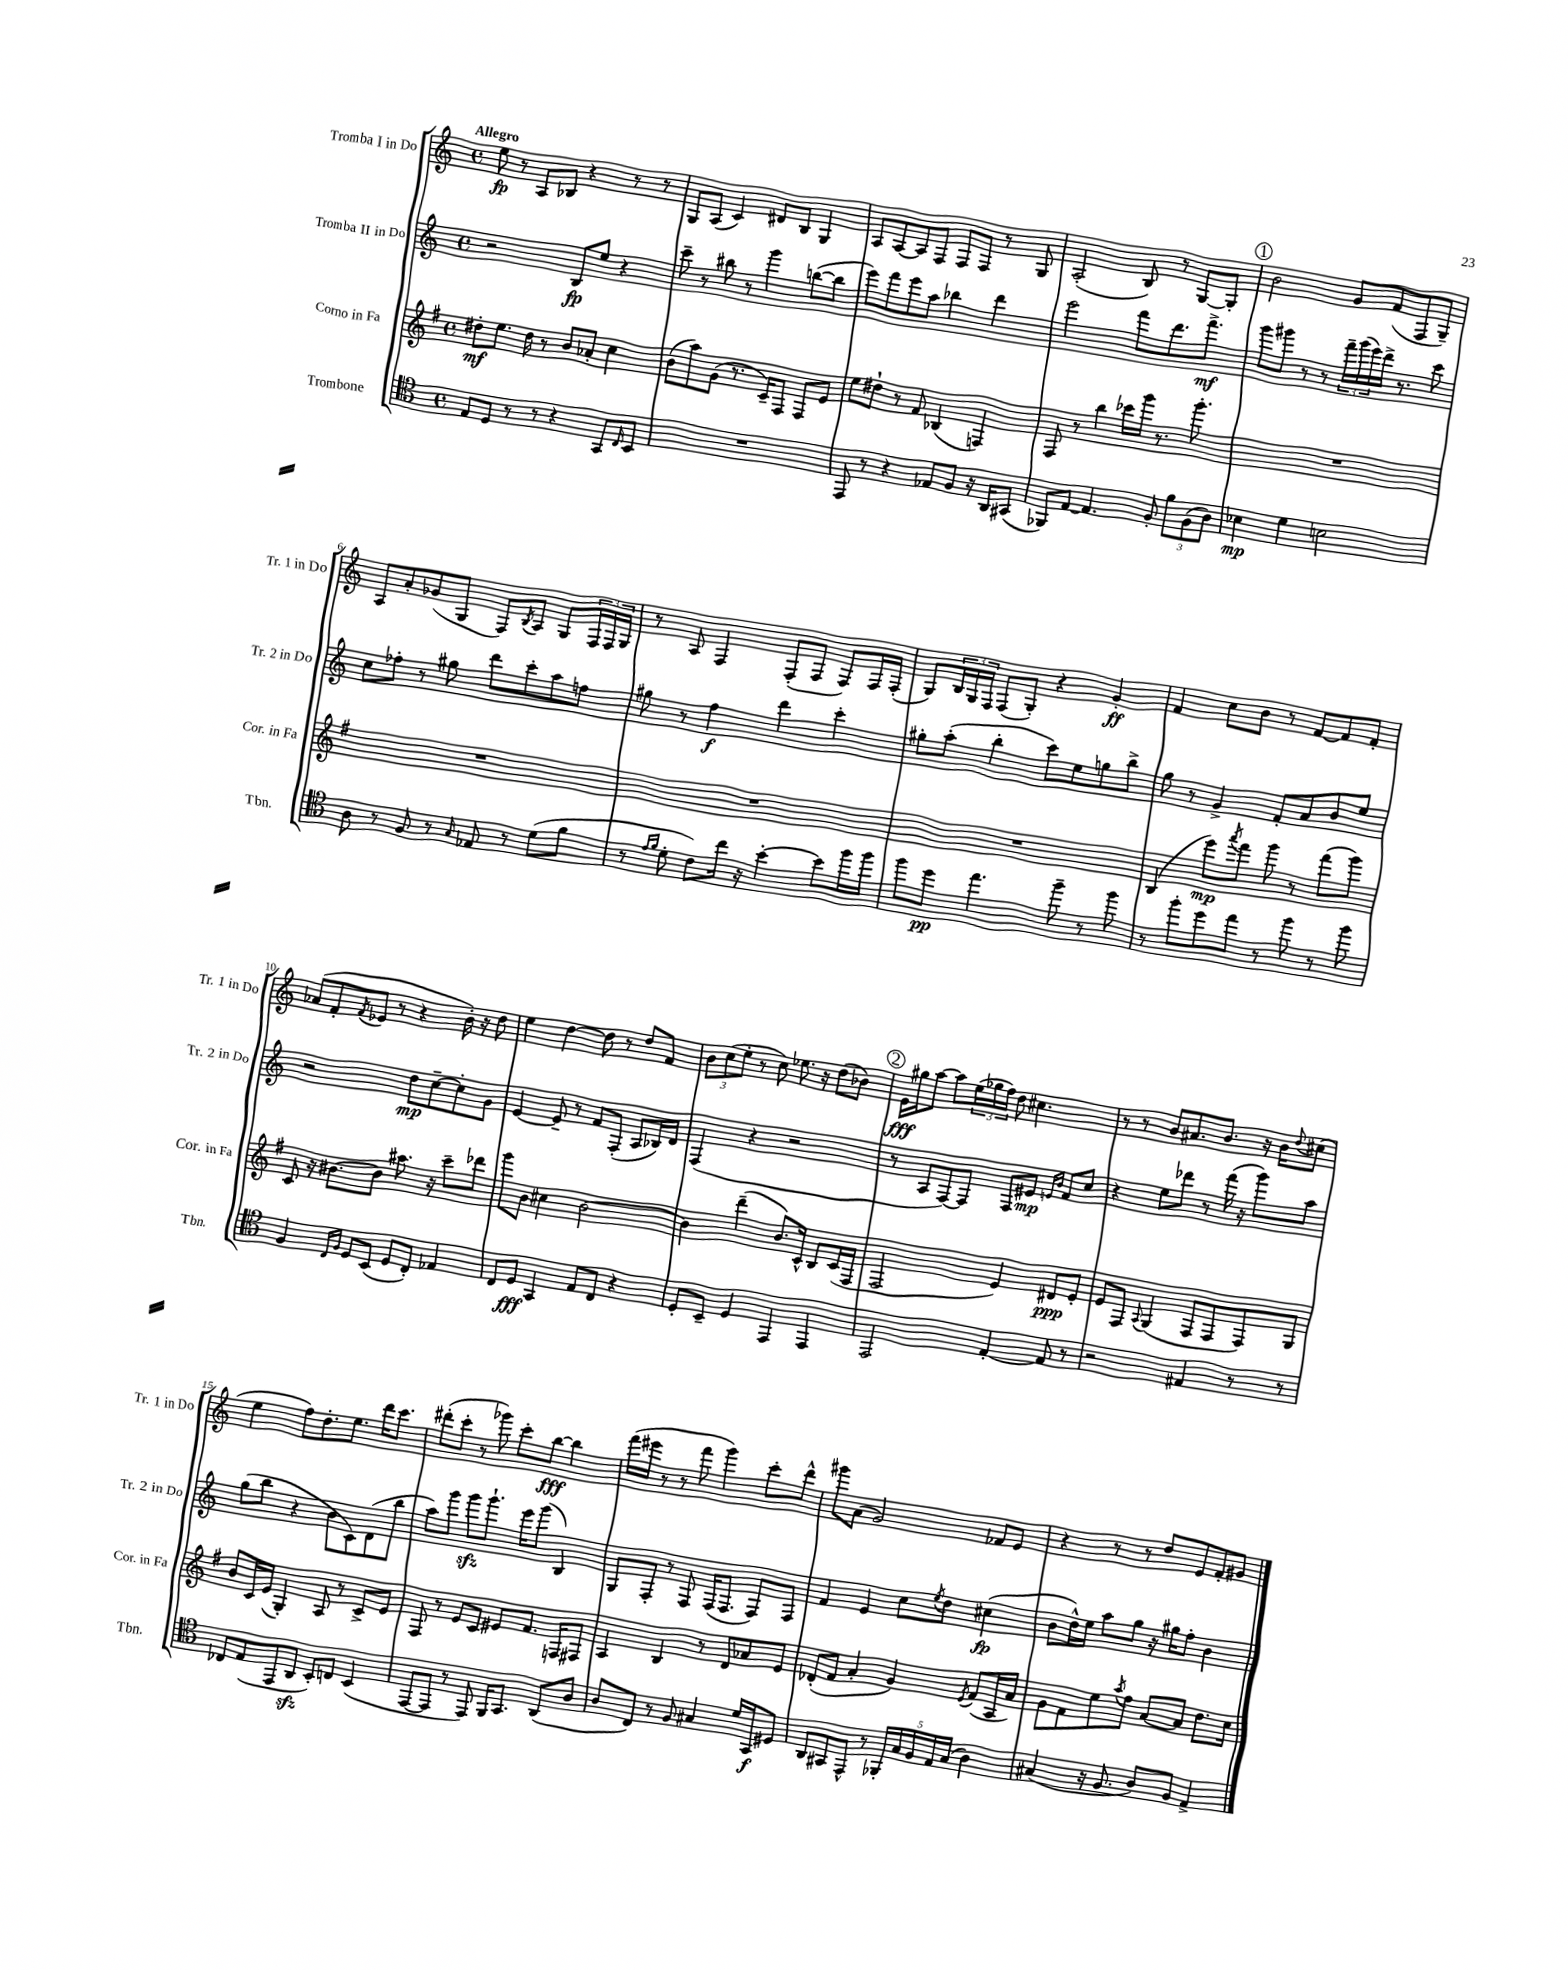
<<
\new StaffGroup <<
\new Staff = "s0" \with { instrumentName = "Tromba I in Do" shortInstrumentName = "Tr. 1 in Do" } {
    \clef treble \key c \major \defaultTimeSignature \time 4/4 \tempo "Allegro"
    e''8\fp r8 a8 bes8 r4 r8 r8 |
    g8 a8( c'4) dis'8 b8 g4 |
    a8 a8~ a8 f8 f8 f8 r8 g8 |
    a2-.( b8) r8 g8~ g8-. |
    \mark \markup { \circle "1" } b'2 g'8 f'8( f8 g8--) |
    a8 a'8-. ges'8( g8 f8) \acciaccatura { b8 } a8 g8 \tuplet 3/2 { f16 f16 g16 } |
    r8 a8 f4 f8-.( f8 f8) f16 f16-.( |
    g8) \tuplet 3/2 { b16 g16 f16 } f8( g8-.) r4 g'4-.\ff |
    f'4 c''8 b'8 r8 f'8~ f'8 f'8-. |
    aes'8( f'8-. \acciaccatura { f'8 } ees'8 r8 r4 b'16-.) r16 d''8 |
    e''4 d''4~ d''8 r8 d''8 f'8 |
    \tuplet 3/2 { b'8 c''8( e''8-. } r8 c''8) ees''8. r16 d''8( bes'8) |
    \mark \markup { \circle "2" } e'16\fff gis''16 a''8~ a''8 \tuplet 3/2 { e''16( ges''16 f''16) } d''8 cis''4. |
    r8 r8 b'8 ais'8. b'8. r16 b'16 \appoggiatura { d''8 } cis''8( |
    e''4 f''8) d''8.-. e''8. d'''16 c'''8. |
    dis'''8-.( c'''8-. r8 ges'''8) c'''8-. b''8~\fff b''4 |
    f'''16( eis'''16 r8 r8 f'''8 g'''4) c'''8-. d'''8-^ |
    gis'''8 a'8( g'2) fes'8 e'8 |
    r4 r8 r8 d''8 e'8 f'8-. gis'8 \bar "|." |
}
\new Staff = "s1" \with { instrumentName = "Tromba II in Do" shortInstrumentName = "Tr. 2 in Do" } {
    \clef treble \key c \major \defaultTimeSignature \time 4/4
    r2 b8\fp e''8 r4 |
    c'''8-- r8 bis''8 r8 g'''4 b''8~( b''8 |
    e'''8) f'''8 e'''8 a''8 bes''4 d'''4 |
    e'''2 f'''8 d'''8. f'''8.->\mf |
    \mark \markup { \circle "1" } g'''8 gis'''8 r8 r8 \tuplet 3/2 { f'''16-- gis'''16( e'''16) } d'''16-> r8. c'''8 |
    c''8 fes''8-. r8 gis''8 d'''8 c'''8-. a''8 f''8 |
    gis''8 r8 f''4\f d'''4 c'''4-. |
    gis''8-. a''8-.( b''4-. c'''8) e''8 g''8 b''8-> |
    g''8 r8 g'4-> f'8-. a'8 b'8 e''8 |
    r2 d''8\mp c''8~-- c''8-. g'8 |
    e'4~ e'8-- r8 f'8 f8-.( a8 bes16) d'16 |
    f4( r4 r2 |
    \mark \markup { \circle "2" } r8 a8 f8~) f8 f8 eis'8\mp \grace { e'16 b'16 } f'8 c''8 |
    r4 e''8 des'''8 r8 f'''16( r16 g'''8) a''8 |
    g''8( b''8 r4 b'8 c'8) d'8( b''8 |
    a''8) g'''8 g'''8\sfz g'''8.-! e'''16 g'''8( b4) |
    g8 f8-. r8 f8 f16( f8. f8) f8 |
    f'4 e'4 c''8 \acciaccatura { e''8 } d''8 cis''4\fp( |
    b'8 d''16-^) e''16 a''8 g''8 r16 gis''16 f''8-. b'4 \bar "|." |
}
\new Staff = "s2" \with { instrumentName = "Corno in Fa" shortInstrumentName = "Cor. in Fa" } {
    \clef treble \key g \major \defaultTimeSignature \time 4/4
    dis''8-.\mf e''8. dis''16 r8 b'8 aes'8-. c''4 |
    b'8( a''8) g'8( r8. c'16--) fis8 fis8 e'8 |
    e''8 dis''8-! r8 fis'8 bes4( f4) |
    fis8 r8 b''4 ces'''16 g'''16 r8. g'''8.-. |
    \mark \markup { \circle "1" } R1 |
    R1 |
    R1 |
    R1 |
    b4( e'''8\mp) \acciaccatura { a'''8 } fis'''8 g'''8 r8 fis'''8( g'''8) |
    c'8 r16 bis'8.~ bis'8 ais''8. r16 c'''8-- des'''8 |
    g'''8 b'8 cis''4 b'2~ |
    b'4 d'''4--( b'8.) c'16-^ b8 c'16( fis16 |
    \mark \markup { \circle "2" } fis2 e'4) dis'8\ppp e'8-. |
    e'8 fis8 \appoggiatura { a8 } g4( fis8 fis8 fis8) g8 |
    b'8 c'16 e'16( g4-.) a8 r8 c'8-> e'8 |
    fis8 r8 e'8 c'8 eis'8 fis'8. f16 fis8 |
    a4 b4 r8 d'8 aes'8 e'8 |
    des'8-.( fis'8 a'4-. g'4) \acciaccatura { e'8 } fis'8( a16 a'16) |
    g'8 fis'8 e''8 \acciaccatura { a''8 } fis''8 a'8~ a'8 d''8. c''16 \bar "|." |
}
\new Staff = "s3" \with { instrumentName = "Trombone" shortInstrumentName = "Tbn." } {
    \clef tenor \key c \major \defaultTimeSignature \time 4/4
    e8 d8 r8 r8 r4 g,8 \grace { c16 } b,8 |
    R1 |
    e,8 r8 r4 ees8 f8 r16 a,16 gis,8( |
    fes,8) e8~ e4. f8-. \tuplet 3/2 { f'8 f8( a8) } |
    \mark \markup { \circle "1" } bes4\mp d'4 b2 |
    a8 r8 f8 r8 \grace { g16 } ees8 r8 d'8( f'8 |
    r8 \grace { e'16 f'16 } d'8-. c'8) c''16 r16 b'4~-. b'8 f''16 f''16 |
    f''8 d''8\pp e''4. f''8-- r8 f''8 |
    r8 f''8-. d''8 e''8 r8 f''8 r8 f''8 |
    f4 \grace { c16 f16 } d8 b,8( d8 c8-.) ees4 |
    c8 d8\fff g,4 e8 c8 r4 |
    d8-. b,8-- d4 e,4 e,4 |
    \mark \markup { \circle "2" } e,2 e4~-. e8 r8 |
    r2 eis4 r8 r8 |
    ces8 e8( e,8 a,8\sfz b,8-.) c8 b,4( |
    e,8~ e,8 r8 e,8) f,16 g,8. a,8( a8 |
    a8 c8) r8 f8 gis4 d'16 g,16\f dis8 |
    a,8 gis,8 e,8-^ r8 \tuplet 5/4 { fes,16-. g16 f16 e16 g16( } a4) |
    gis4( r16 f8. a8) f8 e4-> \bar "|." |
}
>>
>>
